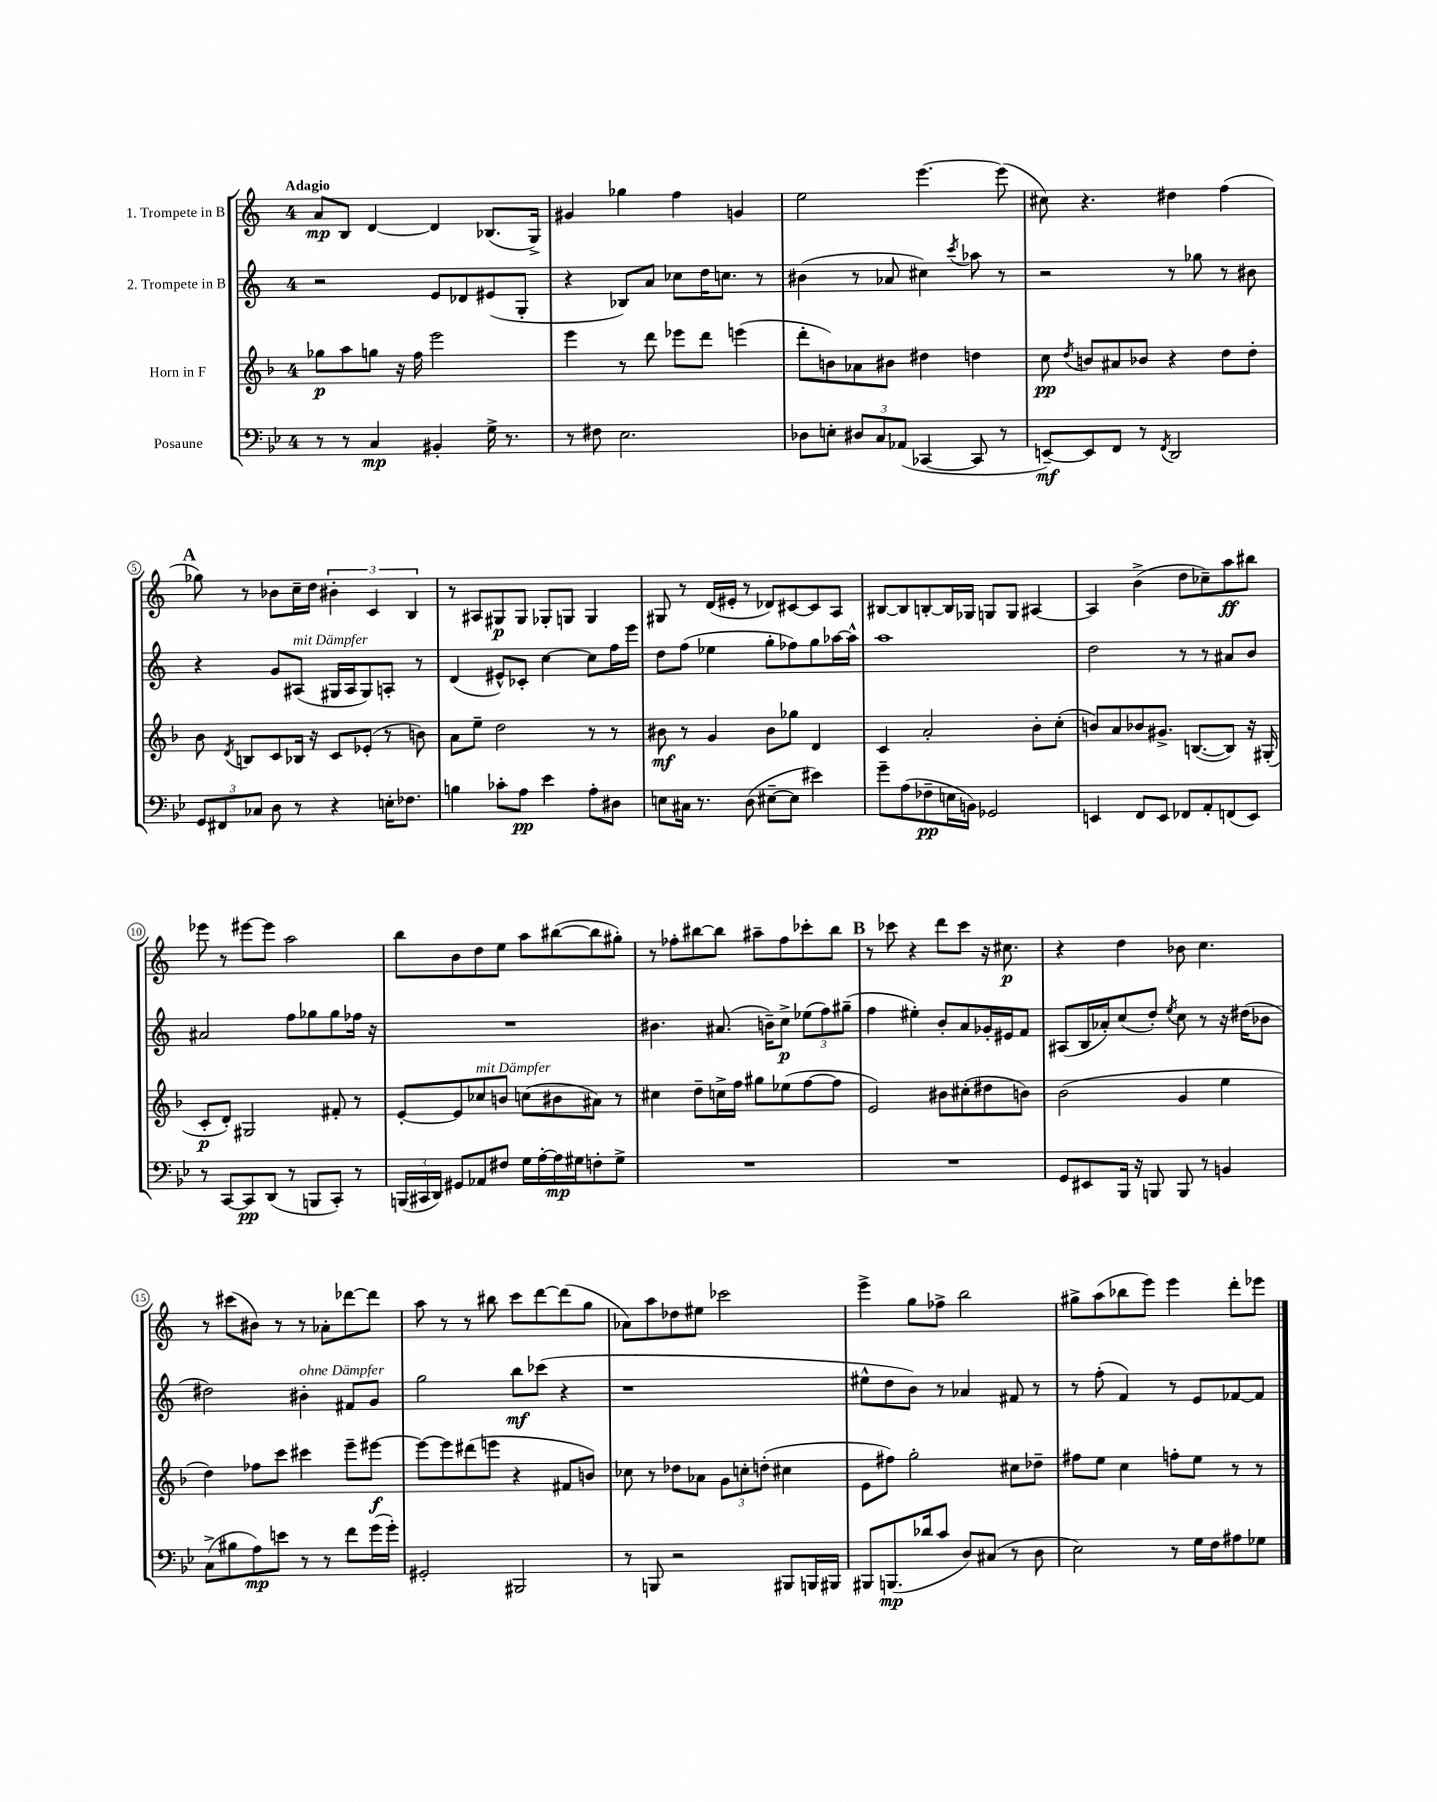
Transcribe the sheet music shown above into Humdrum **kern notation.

**kern	**kern	**kern	**kern
*staff4	*staff3	*staff2	*staff1
*clefF4	*clefG2	*clefG2	*clefG2
*k[b-e-]	*k[b-]	*k[]	*k[]
*M4/4	*M4/4	*M4/4	*M4/4
8r	8gg-	2r	8a
8r	8aa	.	8B
4C	8gg	.	[4d
.	16r	.	.
.	16ff	.	.
4BB#'	2eee	8e	4d]
.	.	8d-	.
16G^	.	(8e#	(8.B-
8.r	.	.	.
.	.	8G'	.
.	.	.	16G^)
=	=	=	=
8r	4eee	4r	4g#
8F#	.	.	.
2.E-	8r	8B-)	4gg-
.	8ddd	8a	.
.	8eee-	8cc-	4ff
.	8ddd	16dd	.
.	.	8.cc	.
.	(4eee	.	4g
.	.	8r	.
=	=	=	=
8D-	8ddd'	(4b#	2ee
8E'	8b)	.	.
12D#	8a-	8r	.
12C	.	.	.
.	8b#	8a-	.
(12AA-	.	.	.
[4CC-	4dd#	4cc#)	[4.eee
.	.	8qccc	.
8CC-]	4dd	8aa-	.
8r	.	8r	(8eee]
=	=	=	=
[8EE~)	8cc	2r	8cc#)
.	8qdd	.	.
8EE]	8b	.	4.r
8FF	8a#	.	.
8r	8b-	.	.
8qFF	.	.	.
2DD	4r	8r	4dd#
.	.	8gg-	.
.	8dd	8r	(4ff
.	8dd'	8b#	.
=	=	=	=
12GG	8b-	4r	8gg-)
12FF#	.	.	.
.	8qd	.	.
.	8B	.	8r
12C-	.	.	.
8D	8c	8g	8b-
8r	16B-	(8A#	16cc~
.	16r	.	16dd
4r	8c	16G#	6b#'
.	.	16A#	.
.	(8e-'	8G#)	.
.	.	.	6c
16E'	8r	8A'	.
8.F-	.	.	.
.	.	.	6B
.	8b)	8r	.
=	=	=	=
4B	8a	(4d	8r
.	8ee~	.	8A#
8c-'	2dd	8e#^^)	8G#
8A	.	8c-'	8G#
4e-	.	[4cc	8G-'
.	.	.	8G
8A'	8r	8cc]	4G
8D#	8r	16ff	.
.	.	16eee	.
=	=	=	=
8E	8b#	8dd	8G#
16C#	8r	(8ff	8r
8.r	.	.	.
.	4g	4ee-	(16d
.	.	.	16e#'
(8D	.	.	8r
[8E#~	8b#	8gg'	8d-)
8E#]	8gg-	8ff-)	[8c#
4e#)	4d	8gg	8c#]
.	.	[16aa-	8A
.	.	16aa-^^]	.
=	=	=	=
8g~	4c	1aa	[8B#
(8A	.	.	8B#]
8F-~	2a'	.	[8B'
16E	.	.	16B]
16BB)	.	.	16G-
2GG-	.	.	8G
.	.	.	8G
.	8b-'	.	[4A#
.	(8cc'	.	.
=	=	=	=
4EE	8b)	2dd	4A#]
.	8a	.	.
8FF	8b-	.	(4b^
8EE	8.g#^	.	.
8FF-	.	8r	8dd
.	([8.B	.	.
8AA'	.	8r	8cc-~)
(8FF	8B])	8a#	8aa
8EE)	16r	8b	8bb#
.	(16G#'	.	.
=	=	=	=
8r	8c'	2a#	8eee-
[8CC	8d')	.	8r
8CC]	2G#	.	[8eee#
(8DD	.	.	8eee#]
8r	.	8ff	2aa
8BBB	.	8gg-	.
8CC')	8f#'	8gg-	.
8r	8r	16ff-	.
.	.	16r	.
=	=	=	=
(24BBB	[8e'	1r	8bb
24CC#	.	.	.
24DD)	.	.	.
8GG#	8e]	.	8b
8AA-	8cc-	.	8dd
8F#	8b	.	8ee
16G	(8cc	.	8aa
[16A'	.	.	.
16A]	8b#	.	([8bb#
16G#	.	.	.
8F'	8a#)	.	8bb#]
8G#^	8r	.	8gg#')
=	=	=	=
1r	4cc#	4.b#	8r
.	.	.	8ff-'
.	8dd~	.	[8bb#
.	16cc^	(8.a#	8bb#]
.	16ff	.	.
.	8gg#	.	8aa#~
.	.	16b~)	.
.	(8ee-	8cc^	8ff-
.	[8ff	(12ee-	8ccc-'
.	.	12ff)	.
.	8ff]	.	8bb#
.	.	(12gg#~	.
=	=	=	=
1r	2e)	4ff	8r
.	.	.	8ccc-
.	.	4ee#')	4r
.	8b#	8b'	8ddd
.	(8cc#'	8a	8ccc-
.	8dd#	16g-'	16r
.	.	16e#	8.cc#
.	8b)	8f	.
=	=	=	=
8GG	(2b-	(8A#	4r
8EE#	.	16B	.
.	.	16a-')	.
16BBB-	.	(8cc	4dd
16r	.	.	.
8BBB	.	8dd')	.
.	.	8qee	.
8BBB	4g	8cc	8b-
8r	.	8r	4.cc
4BB	4ee	16r	.
.	.	(16dd#	.
.	.	8b-	.
=	=	=	=
(8C^	4dd)	2dd#)	8r
8B#	.	.	(8ccc#
8A)	8ff-	.	8b#)
8e	8ccc	.	8r
8r	4ccc#	4b#'	8r
8r	.	.	8a-'
8f	8eee~	8f#	[8ddd-
(16g	[8eee#	8g	8ddd-]
16g')	.	.	.
=	=	=	=
2GG#'	8eee#_	2gg	8aa
.	8eee#]	.	8r
.	(8ddd#	.	8r
.	8eee	.	8bb#
2BBB#	4r	8bb	8ccc
.	.	(8ccc-	[8ddd
.	8f#	4r	(8ddd]
.	8b)	.	8gg
=	=	=	=
8r	8cc-	1r	8a-)
8BBB	8r	.	8aa
2r	8dd-	.	8dd-
.	8a-	.	8ee#
.	12g	.	2ccc-
.	12cc'	.	.
.	(12dd'	.	.
8BBB#	4cc#	.	.
16BBB	.	.	.
16BBB#	.	.	.
=	=	=	=
8BBB#	8e	8ee#^^	4eee^
(8.BBB	8ff#)	8dd	.
.	2gg'	8b)	8gg
16d-	.	.	.
8c	.	8r	8ff-^
8D)	.	4a-	2bb
(8C#	.	.	.
8r	8cc#	8f#	.
8D	8dd-~	8r	.
=	=	=	=
2E-)	8ff#	8r	8gg#^
.	8ee	(8ff'	(8aa
.	4cc	4f)	8bb-
.	.	.	8eee)
8r	8ff'	8r	4eee
16G	8ee	8e	.
16F	.	.	.
8A#	8r	[8f-	8ddd'
8G-	8r	8f-]	8eee-
==	==	==	==
*-	*-	*-	*-
